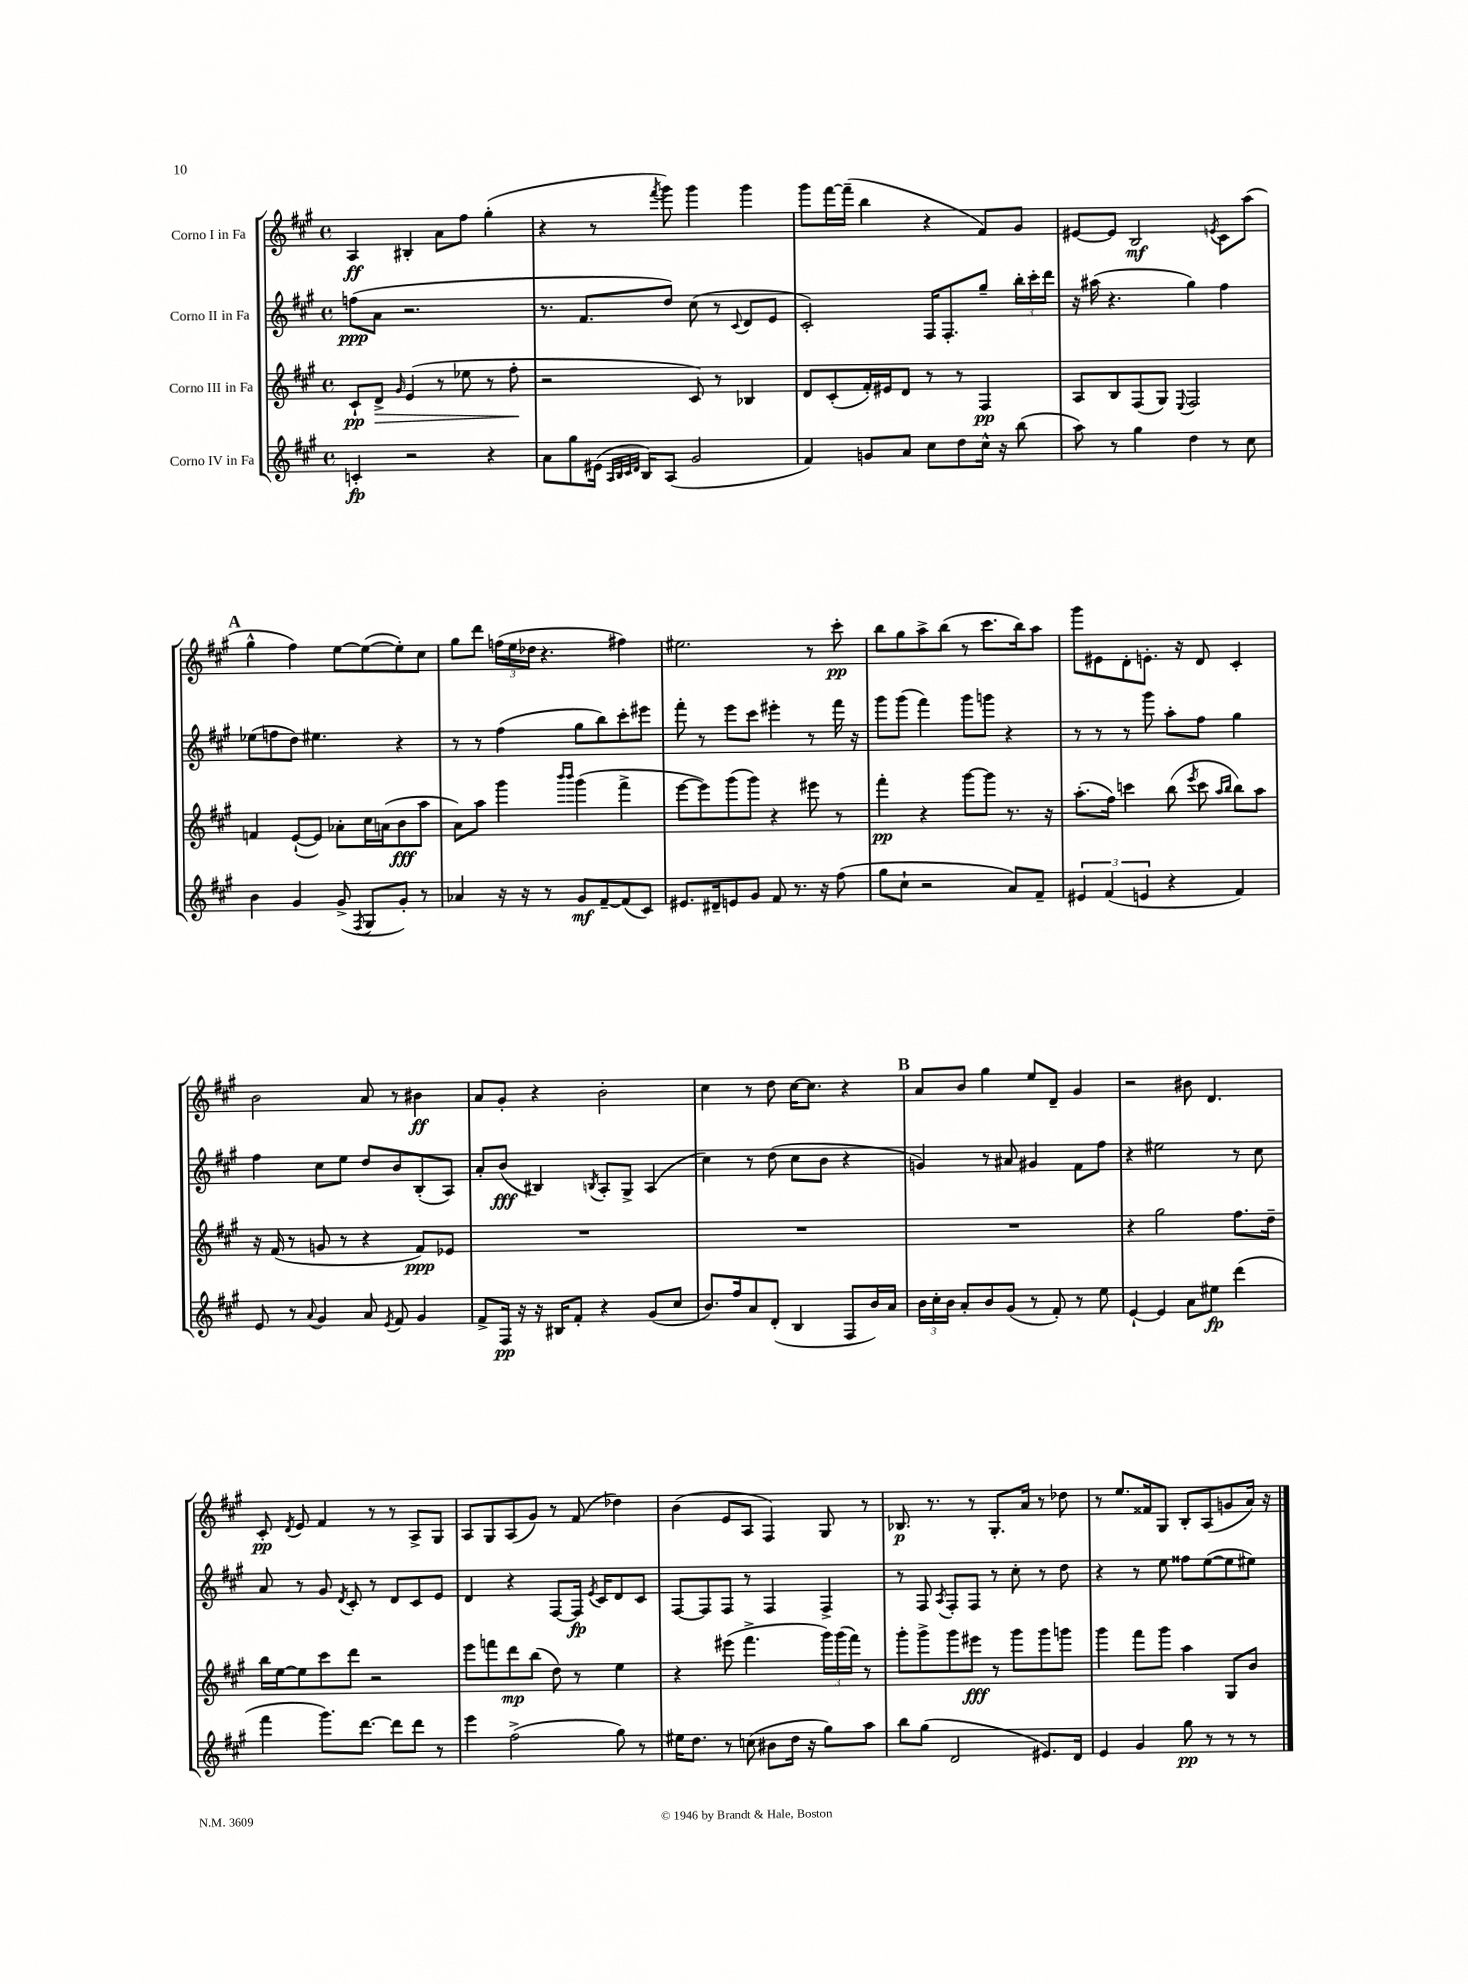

**kern	**kern	**kern	**kern
*staff4	*staff3	*staff2	*staff1
*clefG2	*clefG2	*clefG2	*clefG2
*k[f#c#g#]	*k[f#c#g#]	*k[f#c#g#]	*k[f#c#g#]
*M4/4	*M4/4	*M4/4	*M4/4
*met(c)	*met(c)	*met(c)	*met(c)
4c'/	8c#`/L	(8ff\L	4A/
.	8d^/J	8a\J	.
.	16qqg#/	.	.
2r	(4e/	2.r	4B#'/
.	8r	.	8a\L
.	8ee-\	.	8ff#\J
4r	8r	.	(4gg#'\
.	8ff#'\	.	.
=	=	=	=
8a\L	2r	8.r	4r
8gg#\	.	.	.
.	.	8.f#/L	.
(16e#\Jk	.	.	8r
32qqA/LLL	.	.	.
32qqB/	.	.	.
32qqc#/	.	.	.
32qqd/JJJ	.	.	.
16B/LK)	.	.	.
.	.	.	8qfff#/
(8A/J	.	8dd/J)	8ggg#\)
2g#/	8c#/)	(8cc#\	4ggg#\
.	8r	8r	.
.	.	8qqc#/	.
.	4B-/	8d/L	4ggg#\
.	.	8e/J	.
=	=	=	=
4f#/)	8d/L	2c#'/)	8ggg#\L
.	(8c#'/	.	[16fff#\L
.	.	.	(16fff#~\]JJ
8g/L	16f#'/L)	.	4bb\
.	16e#/J	.	.
8a/J	8d/J	.	.
8cc#\L	8r	16F#/LK	4r
.	.	8.F#'/	.
8dd\	8r	.	.
16cc#^^\Jk	4F#/	8gg#~/J	8f#/L)
16r	.	.	.
(8bb\	.	24bb'\LL	8g#/J
.	.	24ccc#'\	.
.	.	24ddd\JJ	.
=	=	=	=
8aa\)	8A/L	16r	[8e#/L
.	.	(16aa#\	.
8r	8B/	4.r	8e#/]J
4gg#\	(8F#/	.	2B/
.	8G#/J)	.	.
.	8qqE/	.	.
4dd\	2F#/	4gg#\)	.
.	.	.	8qe/
8r	.	4ff#\	8c#\L
8cc#\	.	.	(8aa\J
=	=	=	=
4b\	4f/	(8ee-\L	4gg#^^\
.	.	8ff\	.
4g#/	([8e`/L	8dd\J)	4ff#\)
.	8e/]J)	4.ee#\	.
(8g#^/	8a-'\L	.	[8ee\L
8qF#/	.	.	.
8G#/L	16cc#\L	.	(8ee\_
.	(16a\J	.	.
8g#'/J)	8b\	4r	8ee'\])
8r	8aa\J	.	8cc#\J
=	=	=	=
4a-/	8a\L)	8r	8gg#\L
.	8aa\J	8r	8ddd\J
16r	4ggg#\	(4ff#\	(24ff\LL
.	.	.	24ee\
16r	.	.	.
.	.	.	24dd-\JJ
8r	.	.	4.r
.	16qqbbb/LL	.	.
.	16qqbbb/JJ	.	.
8g#/L	(4ggg#\	8gg#\L	.
[8f#~/	.	8bb\)	.
(8f#/]	4fff#^\	8ccc#'\	4ff#\)
8c#/J)	.	8eee#\J	.
=	=	=	=
8.e#/L	[8eee\L	8fff#'\	2.ee#\
.	8eee\])	8r	.
16d#~/k	.	.	.
8e/	(8ggg#\	8eee\L	.
8g#/J	8ggg#\J)	8ccc#\J	.
8f#/	4r	4eee#'\	.
8.r	.	.	.
.	8eee#\	8r	8r
16r	.	.	.
(8ff#\	8r	16fff#\	8ccc#'\
.	.	16r	.
=	=	=	=
8gg#\L	4fff#'\	8ggg#\L	8bb\L
8cc#`\J	.	(8ggg#\J	8gg#\
2r	4r	4fff#\)	8aa^\
.	.	.	(8bb\J
.	[8ggg#\L	8ggg#\L	8r
.	8ggg#\]J	8ggg\J	8.ccc#\L
8a/L)	8.r	4r	.
.	.	.	16bb\k)
8f#~/J	.	.	8aa\J
.	16r	.	.
=	=	=	=
6e#/	(8.aa'\L	8r	8ggg#\L
.	.	8r	8e#\
(6f#/	.	.	.
.	16ff#\Jk)	.	.
.	4ccc\	8r	8d'\
6e/	.	.	.
.	.	8ggg#\	8.e'\J
4r	(8bb\	8aa'\L	.
.	.	.	16r
.	8qeee/	.	.
.	8ccc\	8ff#\J	8d/
.	16qqaa/LL	.	.
.	16qqbb/JJ	.	.
4f#/)	8bb\L)	4gg#\	4c#'/
.	8aa\J	.	.
=	=	=	=
8e/	16r	4ff#\	2b\
.	(16f#/	.	.
8r	8r	.	.
8qqa/	.	.	.
4g#/	8g/	8cc#\L	.
.	8r	8ee\J	.
8a/	4r	8dd/L	8a/
8qe/	.	.	.
8f#/	.	8b/	8r
4g#/	8f#/L)	(8B'/	4b#\
.	8e-/J	8A/J)	.
=	=	=	=
8f#^/L	1r	8a'/L	8a/L
16F#/Jk	.	(8b/J	8g#'/J
16r	.	.	.
16r	.	4B#/)	4r
16B#/LK	.	.	.
8f#'/J	.	.	.
.	.	8qB/	.
4r	.	8A'/L	2b'\
.	.	8G#^/J	.
(8g#/L	.	(4A/	.
8cc#/J	.	.	.
=	=	=	=
8.b/L)	1r	4cc#\)	4cc#\
16ff#/k	.	.	.
8a/	.	8r	8r
(8d'/J	.	(8dd\	8dd\
4B/	.	8cc#\L	[16cc#\LK
.	.	.	8.cc#\]J
.	.	8b\J	.
8F#/L	.	4r	4r
16b/L)	.	.	.
16a/JJ	.	.	.
=	=	=	=
24b\LL	1r	4g/)	8a/L
24cc#'\	.	.	.
24b\JJ	.	.	.
8a'/L	.	.	8b/J
8b/	.	8r	4gg#\
(8g#/J	.	8a#/	.
8r	.	4g#/	8ee/L
8f#'/)	.	.	8d~/J
8r	.	8f#\L	4g#/
8ee\	.	8ff#\J	.
=	=	=	=
[4e`/	4r	4r	2r
4e/]	2gg#\	2ee#\	.
8a\L	.	.	8b#\
8ee#\J	.	.	4.d/
(4ddd\	8.ff#\L	8r	.
.	.	8cc#\	.
.	16dd~\Jk	.	.
=	=	=	=
4fff#\	16bb\LL	8a/	8c#'/
.	[16ee\J	.	.
.	.	.	8qd/
.	8ee\]	8r	8e/
8.ggg#\L)	8ccc#\	8g#/	4f#/
.	.	8qd/	.
.	8ddd\J	8c#'/	.
[8.ddd\J	.	.	.
.	2r	8r	8r
8ddd\]L	.	8d/L	8r
8ddd\J	.	8c#/	8A^/L
8r	.	8e/J	8G#/J
=	=	=	=
4eee\	8eee\L	4d/	8A/L
.	8fff\	.	8G#/
(2ff#^\	8ddd\	4r	(8A/
.	(8bb\J	.	8g#/J)
.	8dd\)	[8F#/L	8r
.	8r	16F#/]Jk	(8f#/
.	.	8qe/	.
.	.	16c#/LK	.
8gg#\)	4ee\	8d/	4dd-\)
8r	.	8c#/J	.
=	=	=	=
16ee#\LK	4r	[8F#/L	(4b\
8.dd\J	.	.	.
.	.	8F#/]	.
8r	(8eee#\	8F#/J	8e/L
(8cc\	4.fff#^\	8r	8A/J
8b#\L	.	4F#/	4F#/)
16dd\Jk	.	.	.
16r	.	.	.
8gg#\L)	24ggg#\LL)	4F#^/	8G#/
.	(24ggg#\	.	.
.	24fff#\JJ)	.	.
8aa\J	8r	.	8r
=	=	=	=
8bb\L	8ggg#'\L	8r	8.B-/
(8gg#\J	8ggg#^\	8F#/	.
.	.	.	8.r
.	.	8qA/	.
2d/	8ggg#\	8F#'/L	.
.	8eee#\J	8F#/J	8r
.	8r	8r	8.G#'/L
.	8ggg#\L	8cc#'\	.
.	.	.	16a/Jk
8.e#/L)	8ggg#\	8r	8r
.	8ggg\J	8dd\	8dd-\
16d/Jk	.	.	.
=	=	=	=
4e/	4ggg#\	4r	8r
.	.	.	8.ee/L
4g#/	8fff#\L	8r	.
.	.	.	16f##/k
.	8ggg#\J	8ee\	8G#/J
8gg#\	4aa\	8ff##\L	8B'/L
8r	.	([8ee\	(8A/
8r	8G#/L	8ee\]	8g/
8r	8b/J	8ee#\J)	16a/Jk)
.	.	.	16r
==	==	==	==
*-	*-	*-	*-
